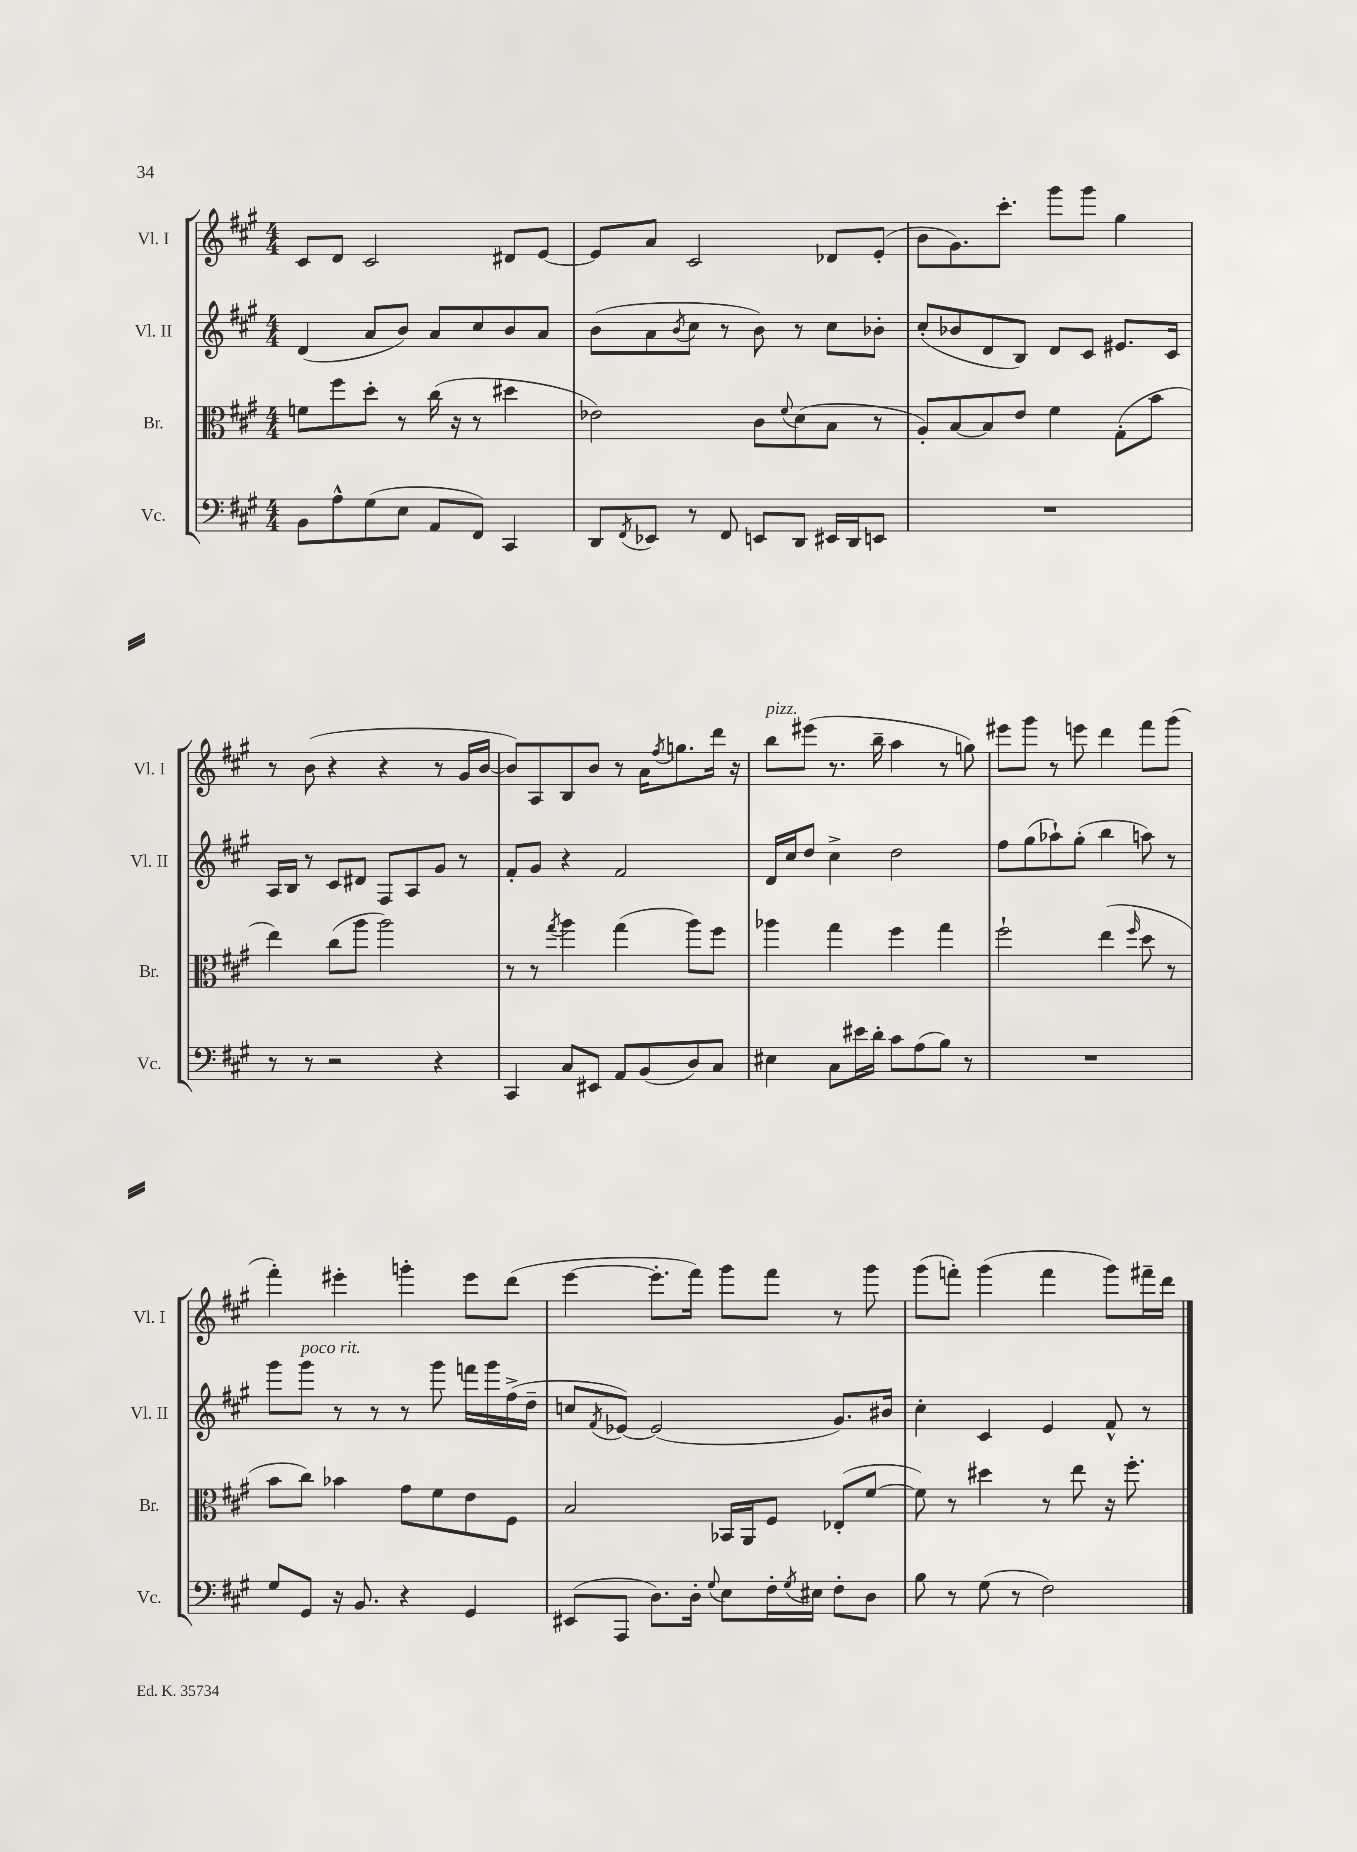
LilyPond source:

<<
\new StaffGroup <<
\new Staff = "s0" \with { instrumentName = "Vl. I" shortInstrumentName = "Vl. I" } {
    \clef treble \key a \major \numericTimeSignature \time 4/4
    cis'8 d'8 cis'2 dis'8 e'8~ |
    e'8 a'8 cis'2 des'8 e'8-.( |
    b'8 gis'8.) cis'''8.-. gis'''8 gis'''8 gis''4 |
    r8 b'8( r4 r4 r8 gis'16 b'16~ |
    b'8) a8 b8 b'8 r8 a'16 \acciaccatura { fis''8 } g''8. d'''16 r16 |
    b''8^\markup { \italic "pizz." } eis'''8( r8. b''16-- a''4 r8 g''8) |
    eis'''8 gis'''8 r8 e'''8 d'''4 fis'''8 gis'''8( |
    fis'''4-.) eis'''4-. g'''4-. eis'''8 d'''8( |
    e'''4~ e'''8.-. fis'''16) gis'''8 fis'''8 r8 gis'''8 |
    gis'''8( f'''8-.) gis'''4( f'''4 gis'''8) fis'''16-- d'''16 \bar "|." |
}
\new Staff = "s1" \with { instrumentName = "Vl. II" shortInstrumentName = "Vl. II" } {
    \clef treble \key a \major \numericTimeSignature \time 4/4
    d'4( a'8 b'8) a'8 cis''8 b'8 a'8 |
    b'8( a'8 \acciaccatura { b'8 } cis''8 r8 b'8) r8 cis''8 bes'8-. |
    cis''8-.( bes'8 d'8 b8) d'8 cis'8 eis'8. cis'16 |
    a16 b16 r8 cis'8 dis'8 fis8 a8 gis'8 r8 |
    fis'8-. gis'8 r4 fis'2 |
    d'16 cis''16 d''8 cis''4-> d''2 |
    fis''8 gis''8( aes''8-!) gis''8-.( b''4 a''8) r8 |
    gis'''8 gis'''8^\markup { \italic "poco rit." } r8 r8 r8 gis'''8 f'''16 gis'''16 fis''16->( d''16-- |
    c''8 \acciaccatura { fis'8 } ees'8~) ees'2( gis'8.) bis'16 |
    cis''4-. cis'4 e'4 fis'8-^ r8 \bar "|." |
}
\new Staff = "s2" \with { instrumentName = "Br." shortInstrumentName = "Br." } {
    \clef alto \key a \major \numericTimeSignature \time 4/4
    f'8 fis''8 d''8-. r8 cis''16( r16 r8 dis''4 |
    ees'2) cis'8 \appoggiatura { fis'8 } d'8( b8 r8 |
    a8-.) b8~ b8 e'8 fis'4 gis8-.( b'8 |
    e''4) cis''8( a''8 a''2) |
    r8 r8 \acciaccatura { gis''8 } a''4 gis''4( a''8) fis''8 |
    aes''4 gis''4 fis''4 gis''4 |
    fis''2-! e''4( \grace { fis''16 } d''8 r8 |
    b'8 cis''8) bes'4 gis'8 fis'8 e'8 fis8 |
    b2 bes,16 a,16 fis8 ees8-.( fis'8~ |
    fis'8) r8 dis''4 r8 e''8 r16 fis''8.-. \bar "|." |
}
\new Staff = "s3" \with { instrumentName = "Vc." shortInstrumentName = "Vc." } {
    \clef bass \key a \major \numericTimeSignature \time 4/4
    b,8 a8-^ gis8( e8 a,8 fis,8) cis,4 |
    d,8 \acciaccatura { fis,8 } ees,8 r8 fis,8 e,8 d,8 eis,16 d,16 e,8 |
    R1 |
    r8 r8 r2 r4 |
    cis,4 cis8 eis,8 a,8 b,8( d8) cis8 |
    eis4 cis8 eis'16 d'16-. cis'8 a8( b8) r8 |
    R1 |
    gis8 gis,8 r16 b,8. r4 gis,4 |
    eis,8( a,,8 d8.) d16-. \appoggiatura { gis8 } e8 fis16-. \acciaccatura { gis8 } eis16 fis8-. d8 |
    b8 r8 gis8( r8 fis2) \bar "|." |
}
>>
>>
\layout { \context { \Score \remove "Bar_number_engraver" } }
